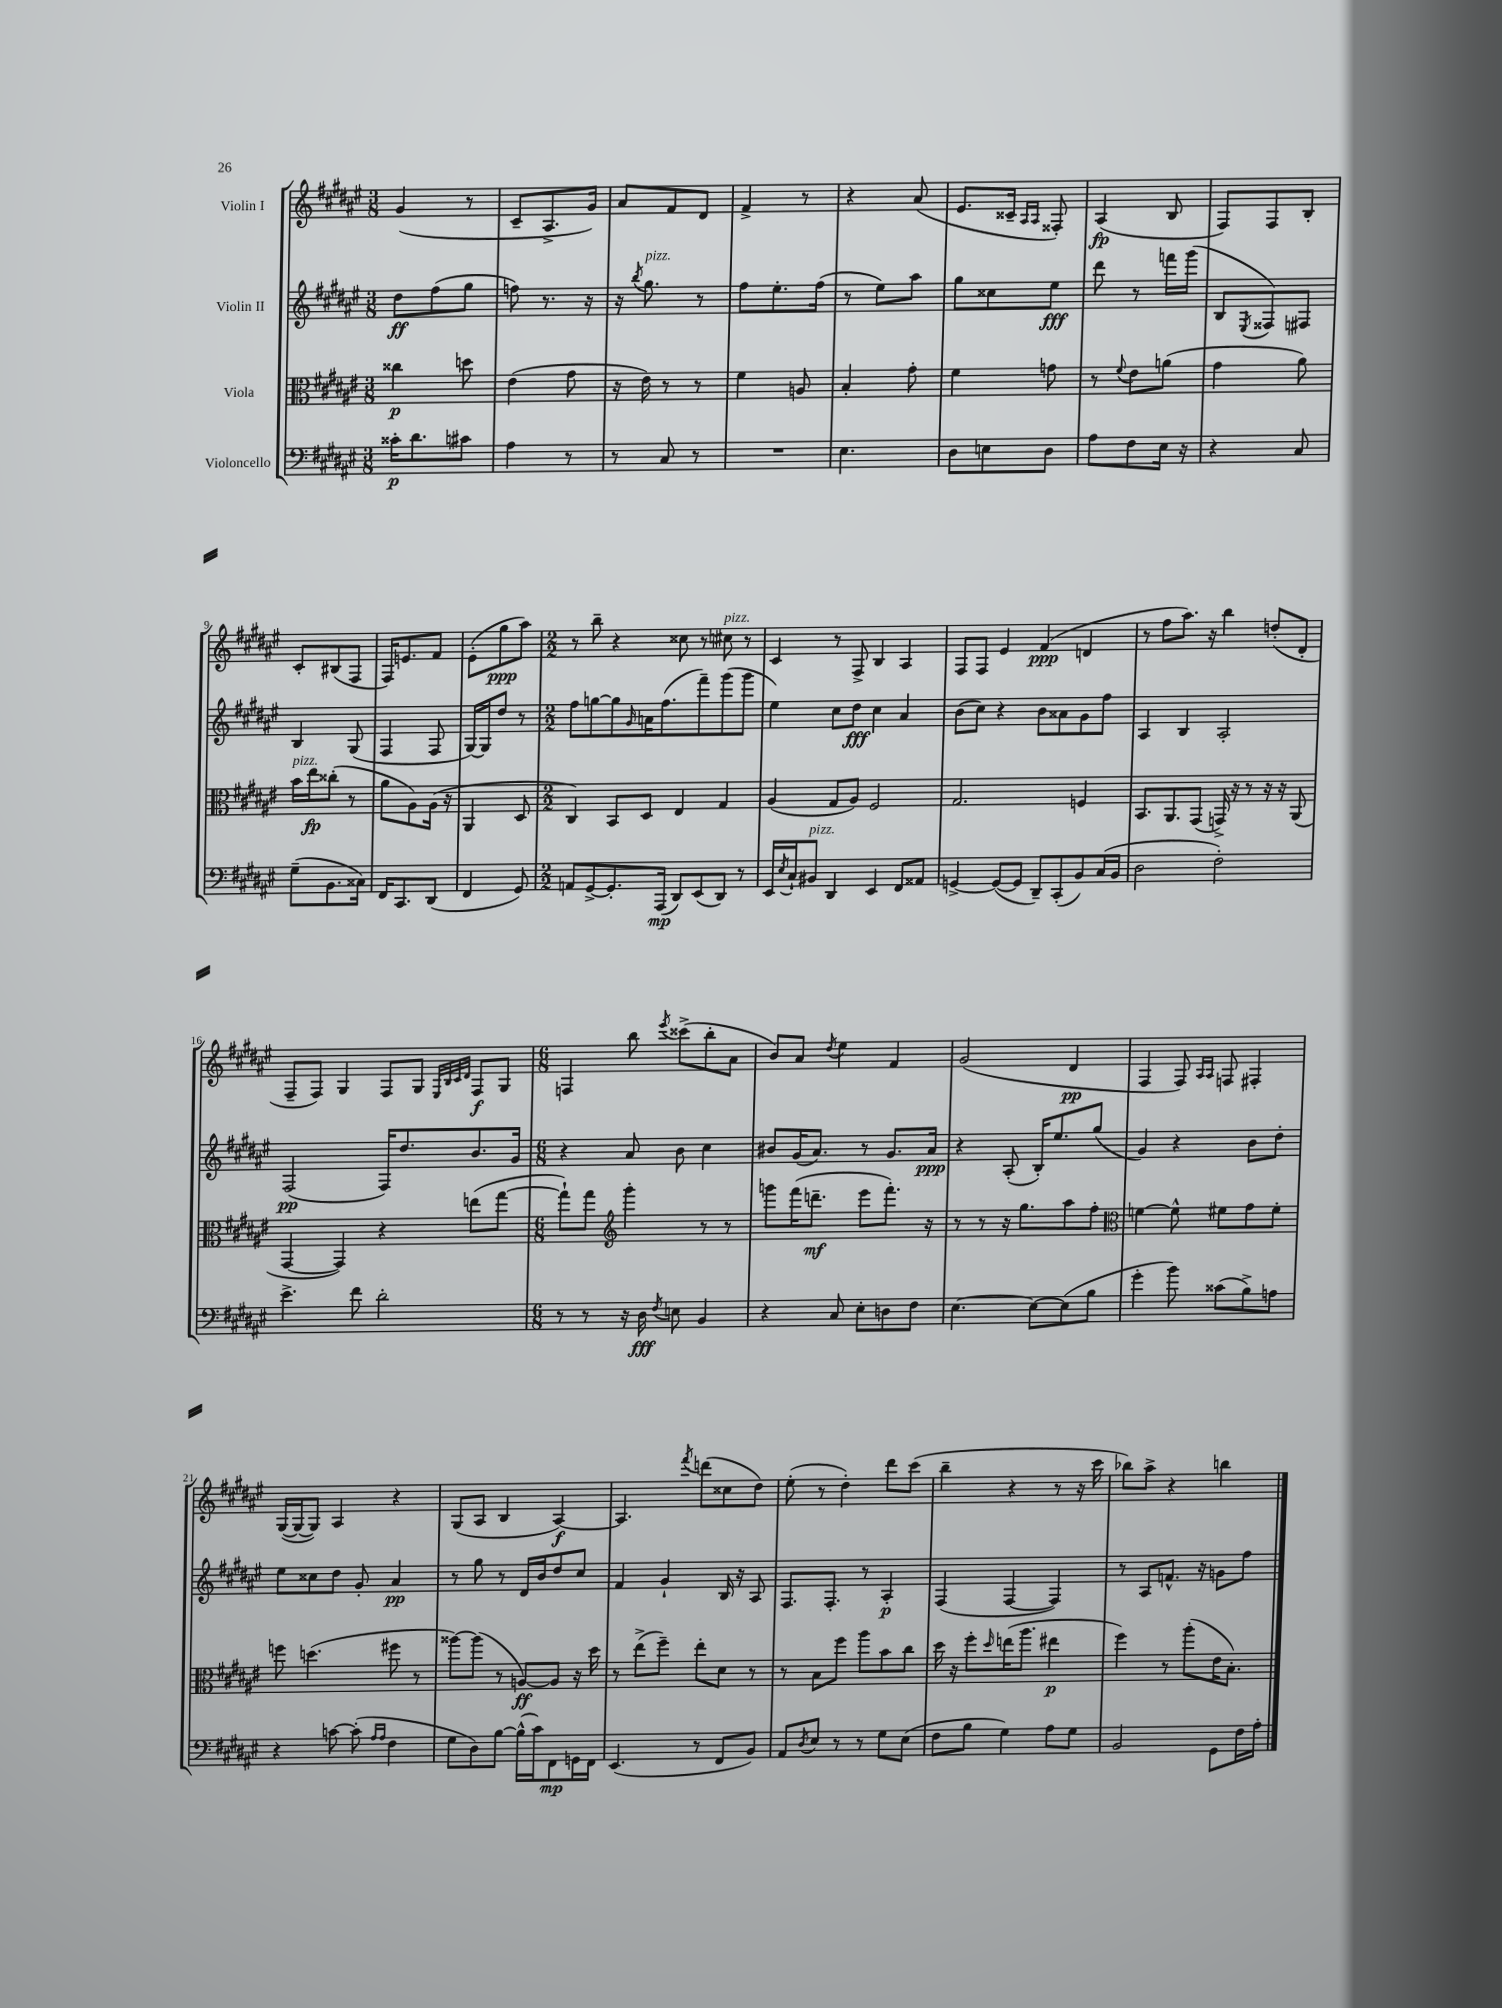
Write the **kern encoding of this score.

**kern	**kern	**kern	**kern
*staff4	*staff3	*staff2	*staff1
*clefF4	*clefC3	*clefG2	*clefG2
*k[f#c#g#d#a#e#]	*k[f#c#g#d#a#e#]	*k[f#c#g#d#a#e#]	*k[f#c#g#d#a#e#]
*M3/8	*M3/8	*M3/8	*M3/8
16c##'	4cc##	8dd#	(4g#
8.d#	.	.	.
.	.	(8ff#	.
8c#	8dd	8gg#	8r
=	=	=	=
4A#	(4e#	8ff)	8c#~
.	.	8.r	8.A#^
8r	8g#	.	.
.	.	16r	16g#)
=	=	=	=
8r	16r	16r	8a#
.	.	8qbb	.
.	16e#)	8.gg#	.
8C#	8r	.	8f#
8r	8r	8r	8d#
=	=	=	=
4.r	4f#	8ff#	4f#^
.	.	8.ee#'	.
.	8A	.	8r
.	.	(16ff#	.
=	=	=	=
4.E#	4B'	8r	4r
.	.	8ee#)	.
.	8g#'	8aa#	(8a#
=	=	=	=
8D#	4f#	8gg#	8.e#
8E	.	8cc##	.
.	.	.	16c##~
.	.	.	16qqA#
.	.	.	16qqA#
8D#	8g	8ee#	8F##')
=	=	=	=
8A#	8r	8ddd#	(4A#
.	8qqf#	.	.
8F#	8e#	8r	.
16E#	(8a	16fff	8B
16r	.	(16ggg#	.
=	=	=	=
4r	4g#	8B	8F#)
.	.	8qE#	.
.	.	8F##)	8F#
8C#	8a#)	8F#	8B'
=	=	=	=
(8G#~	16b	4B	8c#'
.	16ee#	.	.
8.BB	(8cc##'	.	(8B#
.	8r	(8G#	8F#
16C##)	.	.	.
=	=	=	=
16FF#	8a#	4F#	16F#)
8.CC#	.	.	8.e
.	8A#)	.	.
(8DD#	(16A#	8F#	8f#
.	16r	.	.
=	=	=	=
4FF#	4AA#	[16G#)	(8e#'
.	.	16G#]	.
.	.	8dd#	8gg#
8GG#)	8D#	8r	8aa#)
=	=	=	=
*M2/2	*M2/2	*M2/2	*M2/2
8AA	4C#)	8ff#	8r
[8GG#^	.	[8gg	8bb~
8.GG#']	8BB	8gg]	4r
.	.	16qqg#	.
.	8D#	16a	.
(16AAA#	.	(8.ff#	.
8DD#)	4E#	.	8cc##
(8EE#	.	8fff#~)	8r
8DD#)	4G#	(8ggg#	8cc#
8r	.	8ggg#	8r
=	=	=	=
16EE#	(4A#	4ee#)	4c#
8qE#	.	.	.
16C#`	.	.	.
8BB#	.	.	.
4DD#	8G#	8cc#	8r
.	8A#)	8dd#	8F#^
4EE#	2F#	4cc#	4B
8FF#	.	4a#	4A#
8AA##	.	.	.
=	=	=	=
[4GG^	2.G#	(8b	8F#
.	.	8cc#)	8F#
(8GG_	.	4r	4e#
8GG]	.	.	.
8DD#~)	.	8b	(4f#
(8CC#'	.	8a##	.
8BB)	4F	8g#	4d
(16C#	.	8ff#	.
16BB	.	.	.
=	=	=	=
2D#	8.BB	4A#	8r
.	.	.	8ff#
.	8.AA#	.	.
.	.	4B	8.aa#)
.	(8GG#	.	.
.	.	.	16r
2F#')	16GG^)	2A#'	4bb
.	16r	.	.
.	8r	.	.
.	16r	.	(8dd'
.	16r	.	.
.	(8AA#	.	8d#'
=	=	=	=
4.e#^	[4GG#	(2F#	8F#~
.	.	.	8F#)
.	4GG#])	.	4G#
8f#	.	.	.
2d#'	4r	16F#)	8F#
.	.	8.dd#	.
.	.	.	8G#
.	.	.	32qqE#
.	.	.	32qqB
.	.	.	32qqc#
.	.	.	32qqd#
.	(8ee	8.b	8F#
.	[8gg#	.	8G#
.	.	16g#	.
=	=	=	=
*M6/8	*M6/8	*M6/8	*M6/8
8r	8gg#`])	4r	4F
8r	8gg#	.	.
*	*clefG2	*	*
16r	4ggg#'	8a#	8bb
16D#	.	.	.
8qF#	.	.	8qeee#
8E	.	8b	(8ccc##^
4BB	8r	4cc#	8bb'
.	8r	.	8a#
=	=	=	=
4r	8ggg	8b#	8b)
.	(16fff#	(16g#	8a#
.	8.ddd~	8.a#)	.
.	.	.	8qdd#
8C#	.	.	4ee#
8E#'	8eee#	8r	.
8D	8.fff#')	8.g#	4f#
8F#	.	.	.
.	16r	16a#	.
=	=	=	=
[4.E#	8r	4r	(2g#
.	8r	.	.
.	16r	(8A#'	.
.	8.gg#	.	.
8E#_	.	16B')	.
.	.	8.ee#	.
(8E#]	8aa#	.	4d#
8B	8ff#'	(8gg#	.
=	=	=	=
*	*clefC3	*	*
4g#'	[4f	4g#)	4F#
8b)	8f^^]	4r	8F#)
.	.	.	16qqA#
.	.	.	16qqA#
(8c##	8f#	.	8F
8B^)	8g#	8b	4F#'
8A	8f#'	8dd#'	.
=	=	=	=
4r	8ff	8ee#	([16G#
.	.	.	16G#_
.	(4.dd	8cc##	8G#])
[8c	.	8dd#	4A#
(8c']	.	8g#'	.
16qqA#	.	.	.
16qqA#	.	.	.
4F#	8ff#	4a#	4r
.	8r	.	.
=	=	=	=
8G#	[8aa##)	8r	(8G#
8D#)	(8aa##]	8gg#	8A#
[8B	8r	8r	4B
(16B^^]	[8A)	16d#	.
16c#)	.	16b	.
8FF#	8A]	8dd#	[4A#)
16GG	16r	8cc#	.
16FF#	16dd#	.	.
=	=	=	=
(4.EE#	8r	4f#	4.A#]
.	(8ee#^	.	.
.	8ff#~)	4g#`	.
.	.	.	8qfff#
8r	8ee#'	.	(8ddd
8FF#	8d#	16B	8cc##
.	.	16r	.
8BB)	8r	8A#	8dd#)
=	=	=	=
8AA#	8r	8.F#	(8ee#'
8qD#	.	.	.
8E#	8B	.	8r
.	.	8.F#'	.
8r	8ff#	.	4dd#')
8r	8aa#	8r	.
8G#	8b	4A#'	8ddd#
(8E#	8cc#	.	(8ccc#
=	=	=	=
8F#	16dd#	(4F#	4bb~
.	16r	.	.
8B	8ff#'	.	.
.	16qqdd#	.	.
4G#)	(16ee	[4F#	4r
.	8.aa#	.	.
8A#	4ee#	4F#])	8r
8G#	.	.	16r
.	.	.	16ccc#
=	=	=	=
2BB	4ff#)	8r	8bb-)
.	.	8A#	8aa#^
.	8r	8.f^^	4r
.	(8aa#'	.	.
.	.	16r	.
8GG#	16e#	8g	4bb
.	8.B')	.	.
16F#	.	8ff#	.
16A#'	.	.	.
==	==	==	==
*-	*-	*-	*-
